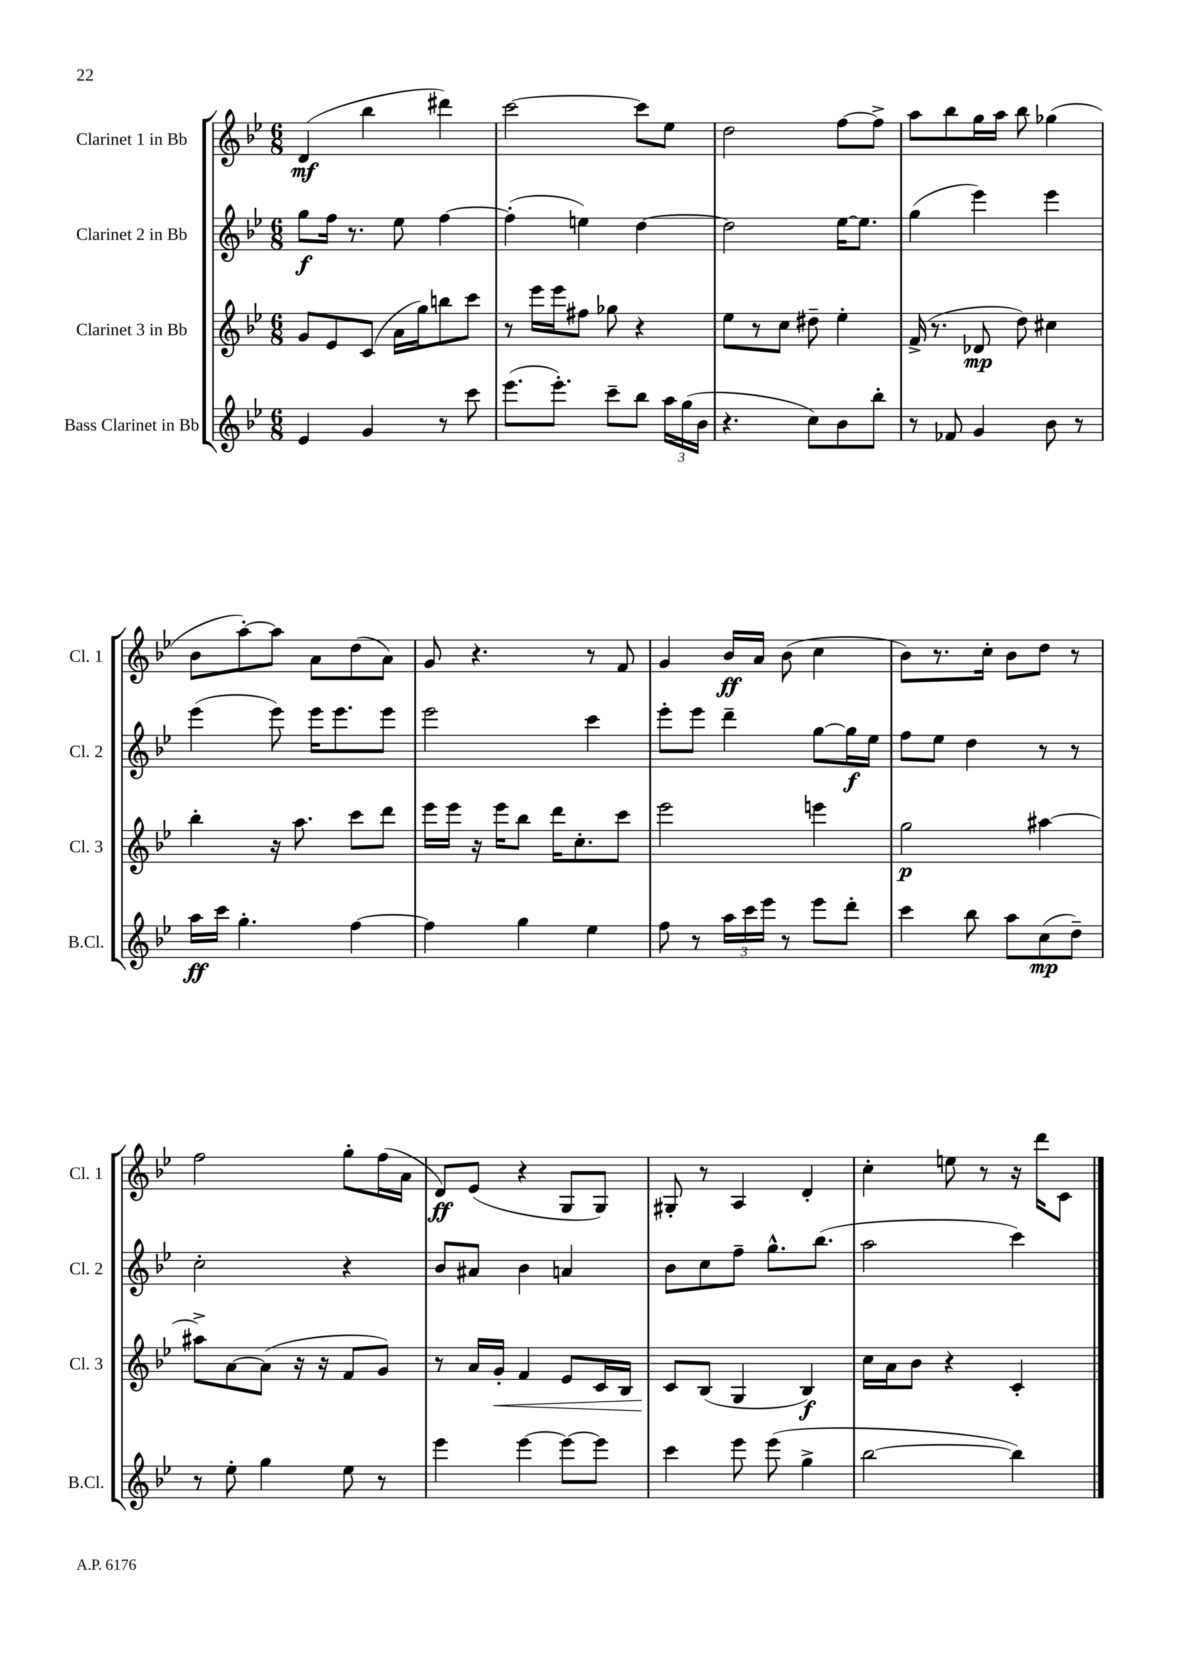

**kern	**kern	**kern	**kern
*staff4	*staff3	*staff2	*staff1
*clefG2	*clefG2	*clefG2	*clefG2
*k[b-e-]	*k[b-e-]	*k[b-e-]	*k[b-e-]
*M6/8	*M6/8	*M6/8	*M6/8
4e-	8g	8gg	(4d
.	8e-	16ff	.
.	.	8.r	.
4g	(8c	.	4bb-
.	16a	8ee-	.
.	16gg)	.	.
8r	8bb	[4ff	4ddd#)
8ccc	8ccc	.	.
=	=	=	=
(8.eee-	8r	(4ff']	[2ccc
.	16eee-	.	.
8.eee-')	16eee-	.	.
.	8ff#	4ee)	.
8ccc~	8gg-	.	.
8bb-	4r	[4dd	8ccc]
24aa	.	.	8ee-
(24gg	.	.	.
24b-	.	.	.
=	=	=	=
4.r	8ee-	2dd]	2dd
.	8r	.	.
.	8cc	.	.
8cc)	8dd#~	.	.
8b-	4ee-'	[16ee-	[8ff
.	.	8.ee-]	.
8bb-'	.	.	8ff^]
=	=	=	=
8r	(16f^	(4gg	8aa
.	8.r	.	.
8f-	.	.	8bb-
4g	8d-	4eee-)	16gg
.	.	.	16aa
.	8dd)	.	8bb-
8b-	4cc#	4eee-	(4gg-
8r	.	.	.
=	=	=	=
16aa	4bb-'	(4eee-	8b-
16ccc	.	.	.
4.gg'	.	.	[8aa')
.	16r	8eee-)	8aa]
.	8.aa	.	.
.	.	16eee-	8a
.	.	8.eee-	.
[4ff	8ccc	.	(8dd
.	8ddd	8eee-	8a)
=	=	=	=
4ff]	16eee-	2eee-	8g
.	16eee-	.	.
.	16r	.	4.r
.	16eee-	.	.
4gg	8bb-	.	.
.	16ddd	.	.
.	8.cc'	.	.
4ee-	.	4ccc	8r
.	8ccc	.	8f
=	=	=	=
8ff	2eee-	8eee-'	4g
8r	.	8eee-	.
24aa	.	4ddd~	16b-
24ccc	.	.	.
.	.	.	16a
24eee-	.	.	.
8r	.	.	(8b-
8eee-	4eee	[8gg	4cc
8ddd'	.	16gg]	.
.	.	16ee-	.
=	=	=	=
4ccc	2gg	8ff	8b-)
.	.	8ee-	8.r
8bb-	.	4dd	.
.	.	.	16cc'
8aa	.	.	8b-
(8cc	[4aa#	8r	8dd
8dd~)	.	8r	8r
=	=	=	=
8r	8aa#^]	2cc'	2ff
8ee-'	[8a	.	.
4gg	(8a]	.	.
.	16r	.	.
.	16r	.	.
8ee-	8f	4r	8gg'
8r	8g)	.	(16ff
.	.	.	16a
=	=	=	=
4eee-	8r	8b-	8d)
.	16a	8a#	(8e-
.	16g'	.	.
[4eee-	4f	4b-	4r
8eee-_	8e-	4a	8G
8eee-]	16c	.	8G)
.	16B-	.	.
=	=	=	=
4ccc	8c	8b-	8G#'
.	(8B-	8cc	8r
8eee-	4G	8ff~	4A
(8eee-	.	8.gg^^	.
4gg^	4B-)	.	4d'
.	.	(8.bb-	.
=	=	=	=
[2bb-	16cc	2aa	4cc'
.	16a	.	.
.	8b-	.	.
.	4r	.	8ee
.	.	.	8r
4bb-])	4c'	4ccc)	16r
.	.	.	16ddd
.	.	.	8c
==	==	==	==
*-	*-	*-	*-
